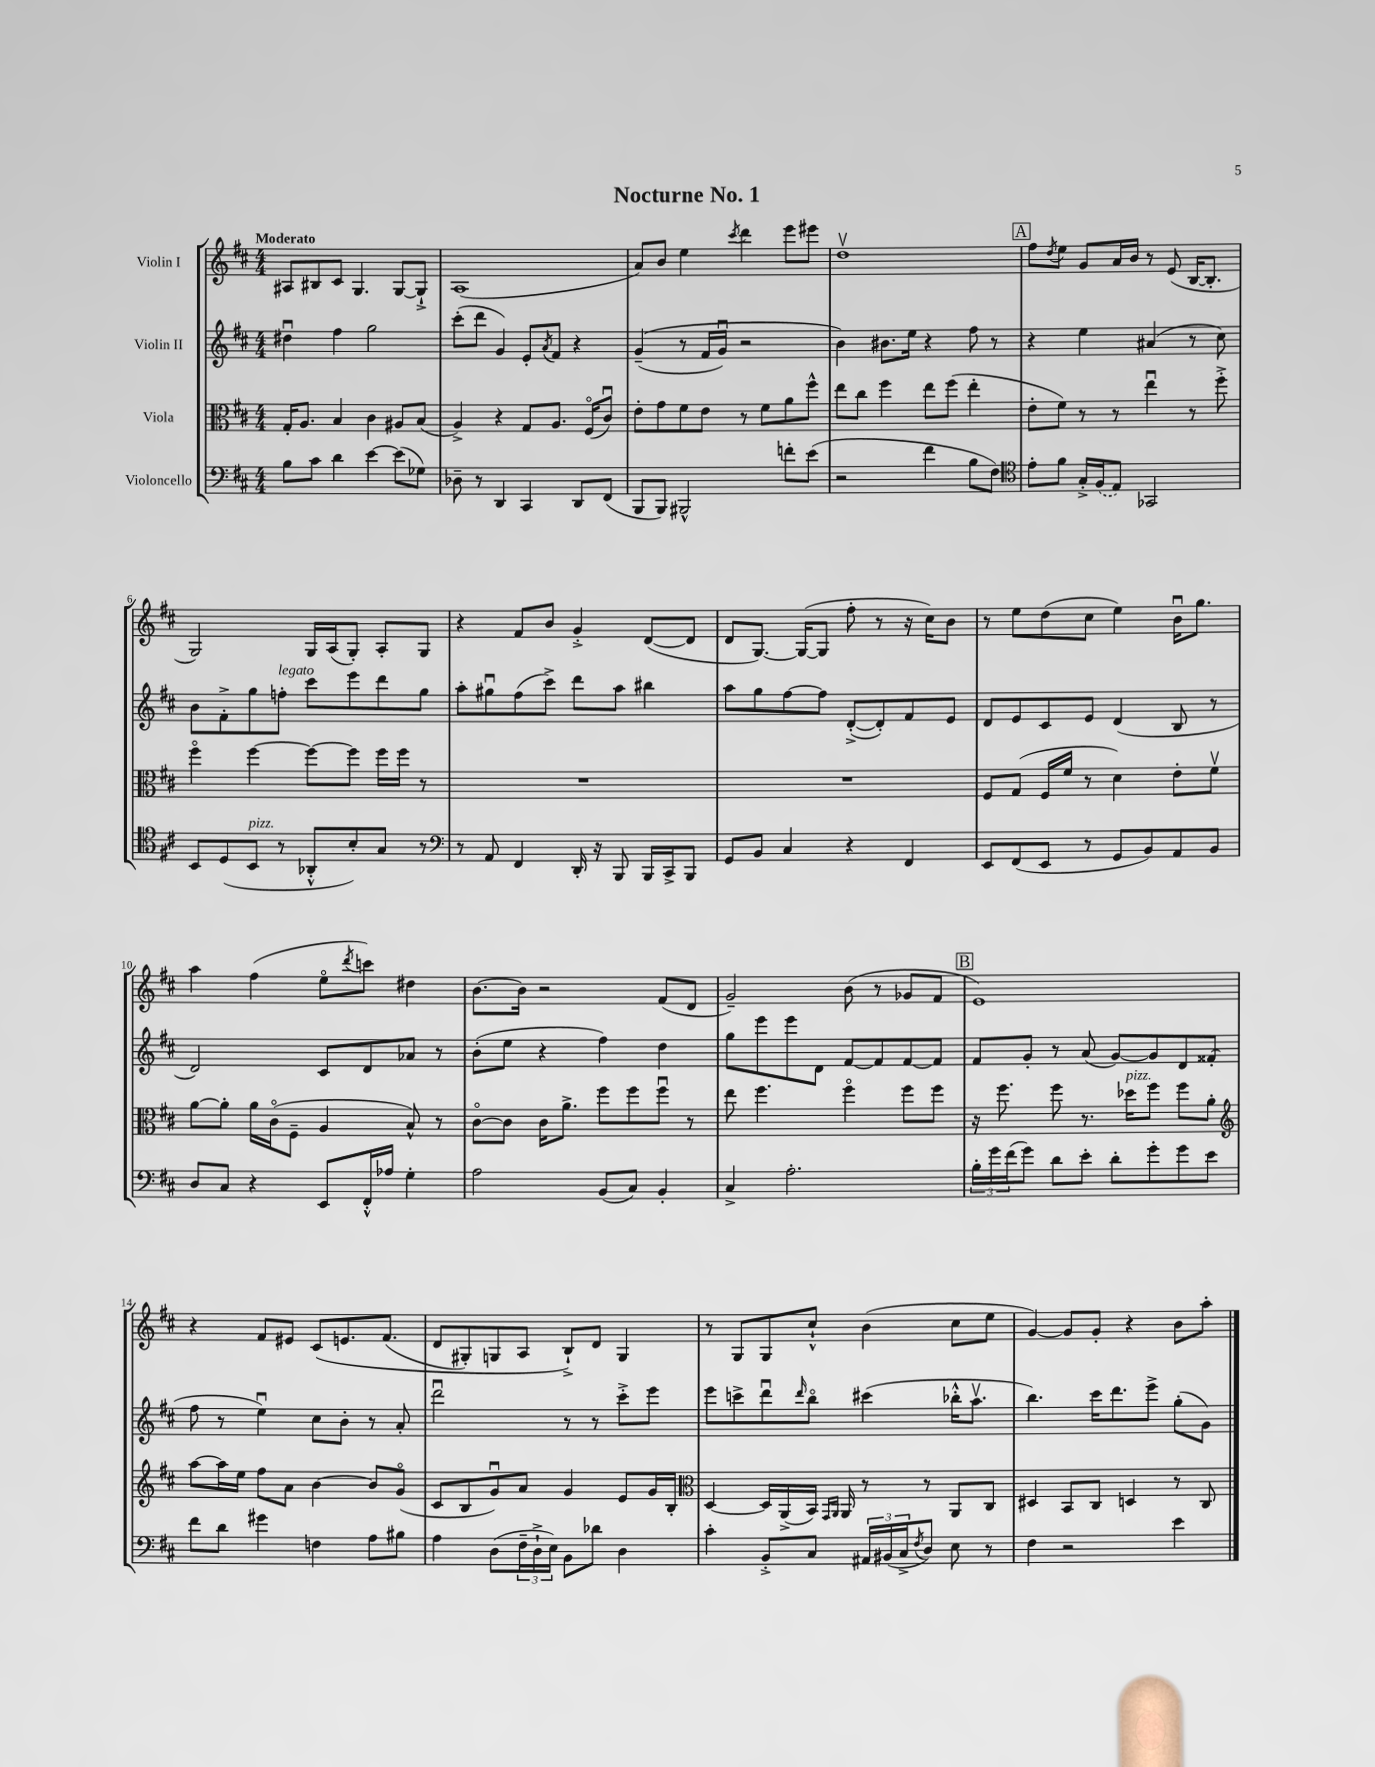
\header { title = "Nocturne No. 1" }
<<
\new StaffGroup <<
\new Staff = "s0" \with { instrumentName = "Violin I" } {
    \clef treble \key d \major \numericTimeSignature \time 4/4 \tempo "Moderato"
    ais8 bis8 cis'8 g4. g8~ g8-!-> |
    a1( |
    a'8) b'8 e''4 \acciaccatura { cis'''8 } d'''4 e'''8 eis'''8 |
    d''1\upbow |
    \mark \markup { \box "A" } fis''8 \acciaccatura { d''8 } e''8 g'8 a'16 b'16 r8 e'8( b16~ b8.-. |
    g2) g16 a16( g8-.) a8-. g8 |
    r4 fis'8 b'8 g'4-.-> d'8~( d'8 |
    d'8 g8.~) g16~( g8 fis''8-. r8 r16 cis''16) b'8 |
    r8 e''8 d''8( cis''8 e''4) b'16\downbow g''8. |
    a''4 fis''4( e''8\flageolet \acciaccatura { d'''8 } c'''8) dis''4 |
    b'8.~ b'16 r2 fis'8( d'8 |
    g'2--) b'8( r8 ges'8 fis'8 |
    \mark \markup { \box "B" } e'1) |
    r4 fis'8 eis'8 cis'8\( e'8. fis'8.( |
    d'8 gis8-.) g8 a8 b8-!->\) d'8 g4 |
    r8 g8 g8 cis''8-!-^ b'4( cis''8 e''8 |
    g'4~) g'8 g'8-. r4 b'8 a''8-. \bar "|." |
}
\new Staff = "s1" \with { instrumentName = "Violin II" } {
    \clef treble \key d \major \numericTimeSignature \time 4/4
    dis''4\downbow fis''4 g''2 |
    cis'''8-.( d'''8 g'4) e'8-. \acciaccatura { a'8 } fis'8 r4 |
    g'4--(\( r8 fis'16 g'16\downbow) r2 |
    b'4\) bis'8. e''16 r4 fis''8 r8 |
    \mark \markup { \box "A" } r4 e''4 ais'4( r8 cis''8) |
    b'8 fis'8-.-> g''8 f''8-.^\markup { \italic "legato" } cis'''8 e'''8 d'''8 g''8 |
    a''8-. gis''8\downbow fis''8( cis'''8->) d'''8 a''8 bis''4 |
    a''8 g''8 fis''8~ fis''8 d'8~-.->( d'8-.) fis'8 e'8 |
    d'8 e'8 cis'8 e'8 d'4( b8 r8 |
    d'2) cis'8 d'8 aes'8 r8 |
    b'8-.( e''8 r4 fis''4) d''4 |
    g''8 e'''8 e'''8 d'8 fis'8~ fis'8 fis'8~ fis'8 |
    \mark \markup { \box "B" } fis'8 g'8-. r8 a'8( g'8~) g'8 d'8 fisis'8-.( |
    fis''8 r8 e''4\downbow) cis''8 b'8-. r8 a'8-. |
    d'''2\downbow r8 r8 cis'''8-.-> e'''8 |
    e'''8 c'''8-> d'''8\downbow \grace { d'''16 } b''8\flageolet cis'''4( bes''16-.-^ a''8.\upbow |
    b''4.) cis'''16 d'''8. e'''8-> g''8-.( g'8) \bar "|." |
}
\new Staff = "s2" \with { instrumentName = "Viola" } {
    \clef alto \key d \major \numericTimeSignature \time 4/4
    g16-. a8. b4 cis'4 ais8 b8( |
    a4->) r4 g8 a8. fis16\flageolet( cis'8\downbow) |
    e'8-. g'8 fis'8 e'8 r8 fis'8 a'8 fis''8-^ |
    e''8 cis''8 fis''4 e''8 fis''8( e''4-. |
    \mark \markup { \box "A" } e'8-. fis'8) r8 r8 e''4\downbow r8 fis''8-.-> |
    fis''4\flageolet fis''4~ fis''8~ fis''8 fis''16 fis''16 r8 |
    R1 |
    R1 |
    fis8 g8( fis16 fis'16 r8 d'4) e'8-. fis'8\upbow |
    a'8~ a'8-. a'16 cis'16\flageolet( fis8-- a4 b8-^) r8 |
    cis'8~\flageolet cis'8 cis'16 a'8.-> fis''8 fis''8 fis''8\downbow r8 |
    e''8 fis''4. fis''4\flageolet fis''8 fis''8 |
    \mark \markup { \box "B" } r16 fis''8. fis''8 r8. des''16^\markup { \italic "pizz." } fis''8 fis''8 a'8-. |
    \clef treble a''8~ a''16 e''16 fis''8 a'8 b'4~ b'8 g'8\flageolet( |
    cis'8 b8 g'8\downbow) a'8 g'4 e'8 g'16 b16-. |
    \clef alto d4~ d16 a,16->( b,16) \grace { g,16 a,16 } a,16 r8 r8 a,8 cis8 |
    dis4 b,8 cis8 d4 r8 cis8 \bar "|." |
}
\new Staff = "s3" \with { instrumentName = "Violoncello" } {
    \clef bass \key d \major \numericTimeSignature \time 4/4
    b8 cis'8 d'4 e'4~ e'8( ges8) |
    des8-- r8 d,4 cis,4 d,8 fis,8( |
    b,,8 b,,8) bis,,2-^ f'8-. e'8( |
    r2 fis'4 b8 fis8) |
    \mark \markup { \box "A" } \clef tenor e'8-. fis'8 g16-.-> \once \slurDashed fis16( e8) ges,2 |
    b,8 d8( b,8^\markup { \italic "pizz." } r8 aes,8-.-^ b8-.) g8 r8 |
    \clef bass r8 a,8 fis,4 d,16-. r16 b,,8 b,,16 cis,16-> b,,8 |
    g,8 b,8 cis4 r4 fis,4 |
    e,8 fis,8( e,8 r8 g,8 b,8) a,8 b,8 |
    d8 cis8 r4 e,8 fis,16-.-^ aes16 g4-. |
    a2 b,8( cis8) b,4-. |
    cis4-> a2.-. |
    \mark \markup { \box "B" } \tuplet 3/2 { b16-. g'16 fis'16( } g'8) d'8 e'8-. d'8-. g'8-. g'8 e'8 |
    fis'8 d'8 gis'4 f4 a8 bis8 |
    a4 d8( \tuplet 3/2 { fis16-- d16-!-> e16) } b,8 des'8 d4 |
    cis'4-. b,8-.-> cis8 \tuplet 3/2 { ais,16 bis,16( cis16-> } \acciaccatura { fis8 } d8) e8 r8 |
    fis4 r2 e'4 \bar "|." |
}
>>
>>
